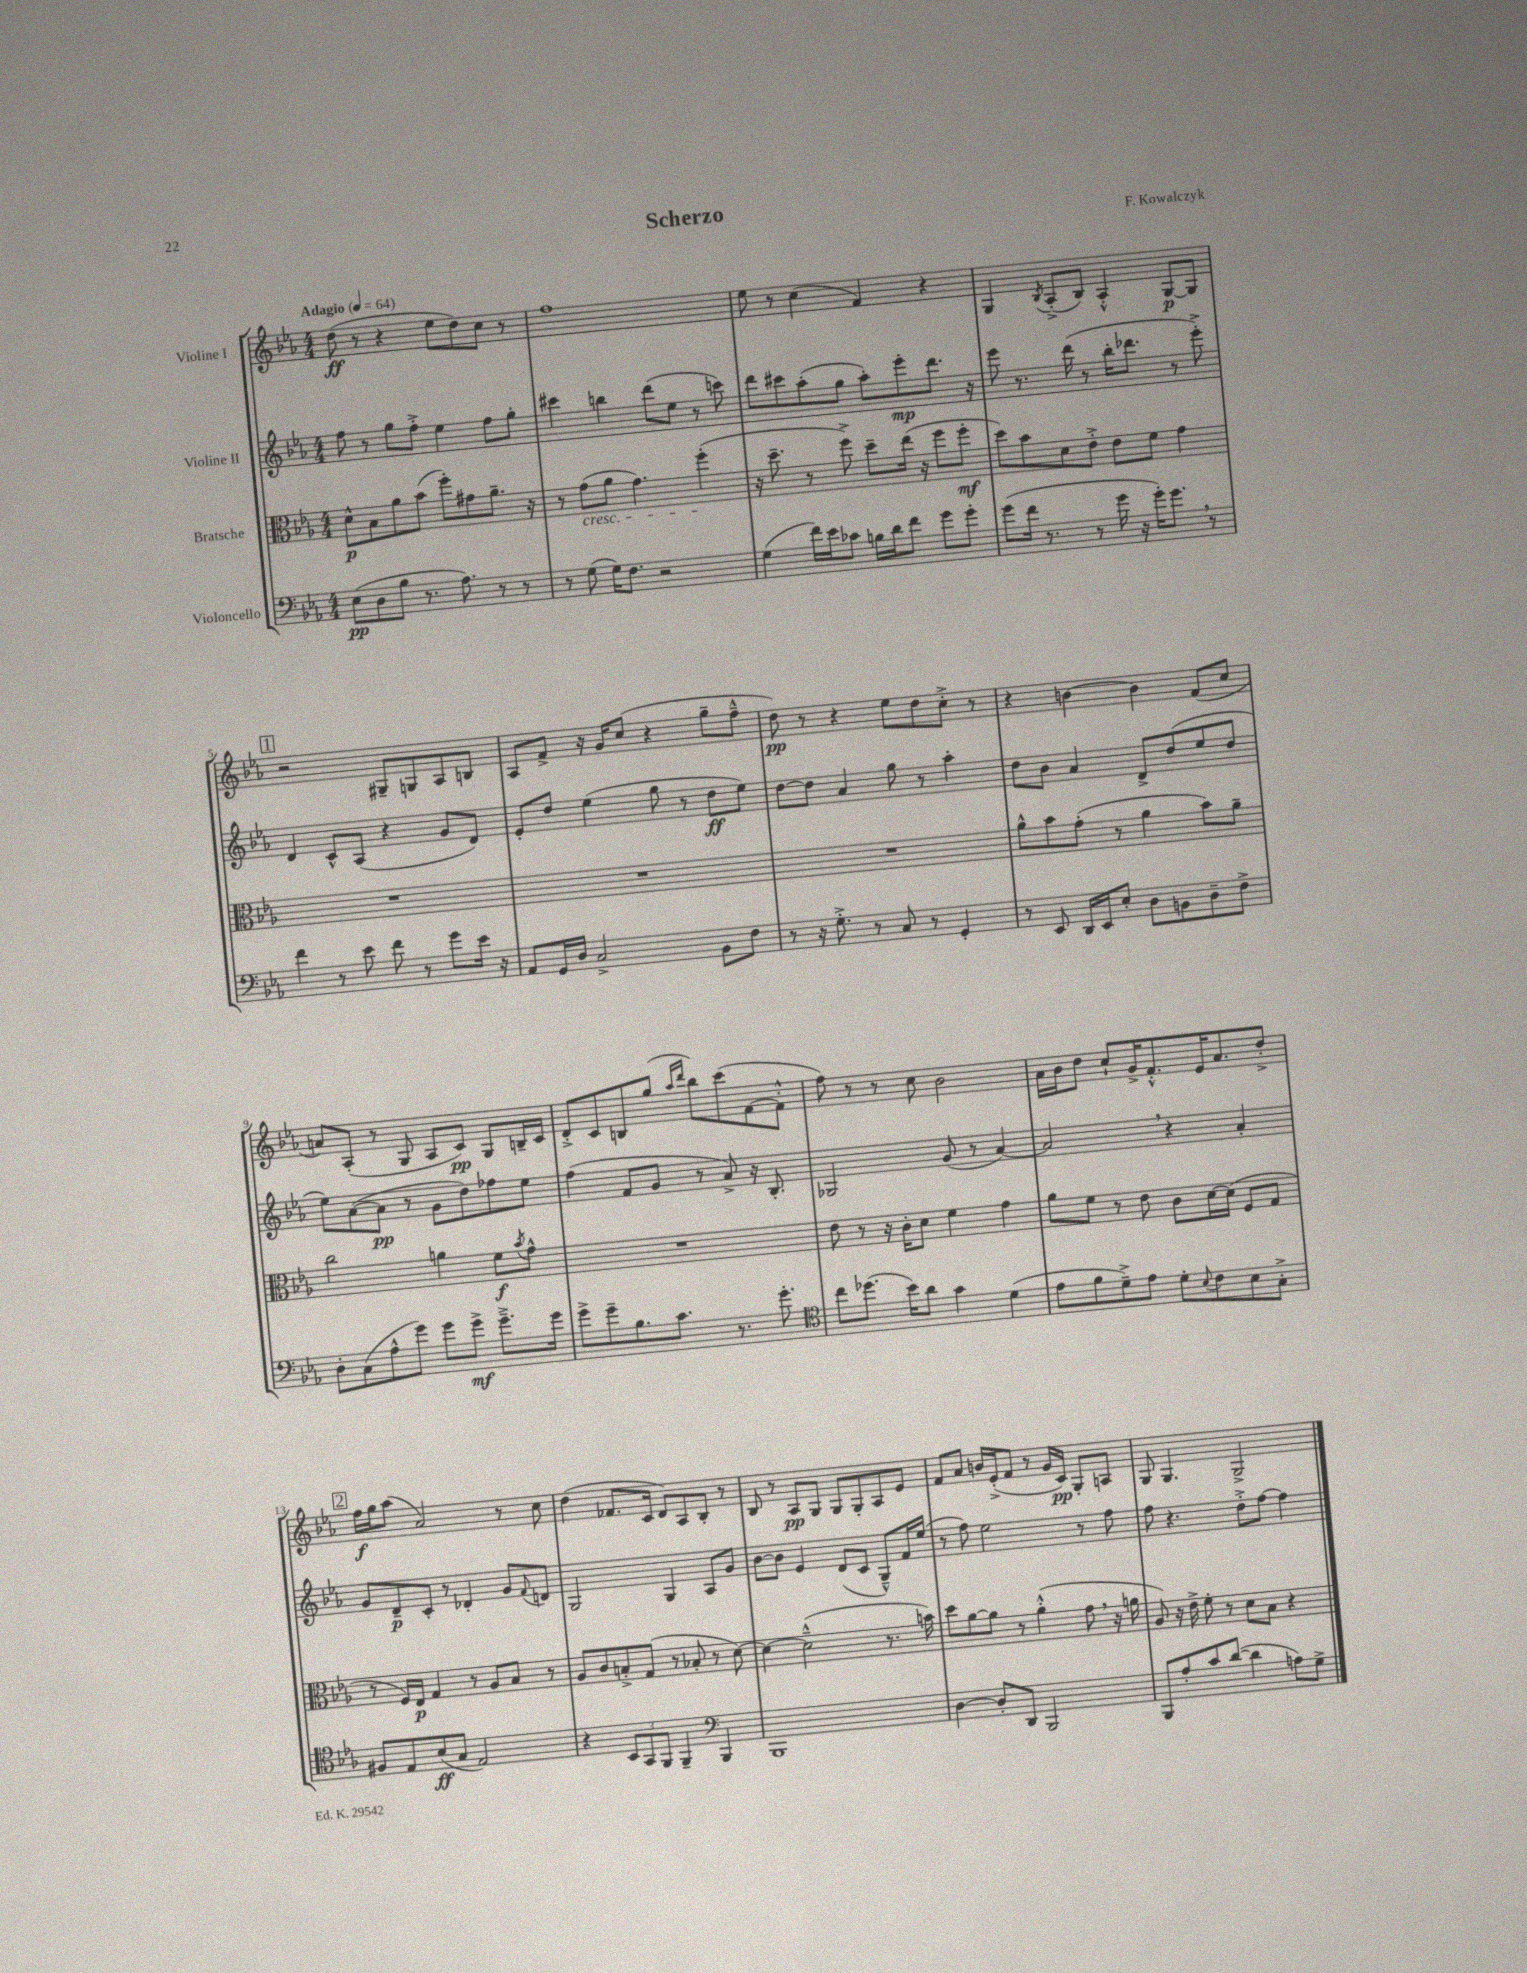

**kern	**dynam	**kern	**dynam	**kern	**dynam	**kern	**dynam
*part4	*part4	*part3	*part3	*part2	*part2	*part1	*part1
*staff4	*staff4	*staff3	*staff3	*staff2	*staff2	*staff1	*staff1
*I"Violoncello	*	*I"Bratsche	*	*I"Violine II	*	*I"Violine I	*
*clefF4	*	*clefC3	*	*clefG2	*	*clefG2	*
*k[b-e-a-]	*	*k[b-e-a-]	*	*k[b-e-a-]	*	*k[b-e-a-]	*
*M4/4	*	*M4/4	*	*M4/4	*	*M4/4	*
*MM64	*	*MM64	*	*MM64	*	*MM64	*
=1	=1	=1	=1	=1	=1	=1	=1
!	!	!	!	!	!	!LO:TX:a:B:t=Adagio	!
(8E-\L	pp	8d^^\L	p	8ff\	.	(8dd\	ff
8D\	.	8B-\	.	8r	.	8r	.
8B-\J	.	8a-\	.	8gg\L	.	4r	.
8.r	.	(8b-\J	.	8ff'^\J	.	.	.
.	.	8ff'\L)	.	4ee-\	.	8ee-\L	.
8.A-\)	.	.	.	.	.	.	.
.	.	8g#X\	.	.	.	8dd\)	.
8r	.	8.a-~\J	.	8ff\L	.	8cc\J	.
8r	.	.	.	8gg'\J	.	8r	.
.	.	16r	.	.	.	.	.
=2	=2	=2	=2	=2	=2	=2	=2
8r	.	8r	.	4ccc#X\	.	1ff	.
!	!	!LO:TX:b:i:t=cresc.	!	!	!	!	!
(8G\	.	(8g\L	.	.	.	.	.
16G\KL)	.	8a-\J	.	4bbn\	.	.	.
8.F\J	.	.	.	.	.	.	.
.	.	4.g\)	.	.	.	.	.
2r	.	.	.	(8ddd\L	.	.	.
.	.	.	.	8ee-\J	.	.	.
.	.	(4ff'\	.	8r	.	.	.
.	.	.	.	8cccn\)	.	.	.
=3	=3	=3	=3	=3	=3	=3	=3
(4G\	.	16r	.	8ddd\L	.	8ee-\	.
.	.	8.dd~\	.	.	.	.	.
.	.	.	.	8ccc#X\	.	8r	.
16f\LL)	.	8r	.	(8aa-'\	.	(4cc\	.
16e-\J	.	.	.	.	.	.	.
8c-X\J	.	8ff^\)	.	8gg\J	.	.	.
16Bn\LL	.	8dd~\L	.	8aa-'\L)	.	4f/)	.
16d\J	.	.	.	.	.	.	.
8f\J	.	(16ee-\Jk	.	8eee-'\	mp	.	.
.	.	16r	.	.	.	.	.
8g\L	.	8ff\L	.	8.ddd\J	.	4r	.
8g'\J	.	8ff'\J	mf	.	.	.	.
.	.	.	.	16r	.	.	.
=4	=4	=4	=4	=4	=4	=4	=4
(8g\L	.	8dd\L)	.	8eee-\	.	4G/	.
16f\Jk	.	8b-\	.	8.r	.	.	.
8.r	.	.	.	.	.	.	.
.	.	.	.	.	.	8qB-/	.
.	.	8d\	.	.	.	(8A-'^/L	.
.	.	.	.	(16ddd\	.	.	.
8r	.	8e-'^\J	.	8r	.	8B-/J)	.
16g\	.	8e-\L	.	16bb-'\KL	.	4A-'^^/	.
16r	.	.	.	8.ddd-X\J	.	.	.
16g'\KL)	.	8f\J	.	.	.	.	.
8.g,\J	.	.	.	.	.	.	.
.	.	4g\	.	8r	.	[8G/L	p
8r	.	.	.	8eee-'^\)	.	8G/J]	.
!!LO:LB:g=z
!!LO:REH:place=s1:t=1
=5	=5	=5	=5	=5	=5	=5	=5
4f\	.	1r	.	4d/	.	2r	.
8r	.	.	.	8c^^/L	.	.	.
8e-\	.	.	.	(8A-/J	.	.	.
8f\	.	.	.	4r	.	8G#X~/L	.
8r	.	.	.	.	.	8Gn/	.
8g\L	.	.	.	8g/L	.	8A-/	.
16e-\Jk	.	.	.	8d/J)	.	8Bn/J	.
16r	.	.	.	.	.	.	.
=6	=6	=6	=6	=6	=6	=6	=6
8AA-/L	.	1r	.	8e-'/L	.	8A-/L	.
16GG/L	.	.	.	8dd/J	.	8f^/J	.
16D/JJ	.	.	.	.	.	.	.
2C^/	.	.	.	(4ee-\	.	16r	.
.	.	.	.	.	.	16g/KL	.
.	.	.	.	.	.	(8cc/J	.
.	.	.	.	8gg\	.	4r	.
.	.	.	.	8r	.	.	.
8BB-\L	.	.	.	8dd\L	ff	8gg~\L	.
8F\J	.	.	.	8ee-\J)	.	8ff~^^\J	.
=7	=7	=7	=7	=7	=7	=7	=7
8r	.	1r	.	[8dd\L	.	8dd\)	pp
16r	.	.	.	8dd\J]	.	8r	.
8.G'^\	.	.	.	.	.	.	.
.	.	.	.	4a-/	.	4r	.
8r	.	.	.	.	.	.	.
8C/	.	.	.	8gg\	.	8ee-\L	.
8r	.	.	.	8r	.	8dd\	.
4GG'/	.	.	.	4aa-'\	.	8cc'^\J	.
.	.	.	.	.	.	8r	.
=8	=8	=8	=8	=8	=8	=8	=8
8r	.	8a-^^\L	.	8dd\L	.	4r	.
8EE-/	.	8b-\	.	8b-\J	.	.	.
16DD/LL	.	(8g'\J	.	4a-/	.	[4bn\	.
16EE-/J	.	.	.	.	.	.	.
8E-'/J	.	8r	.	.	.	.	.
8D\L	.	4a-\	.	8d^/L	.	4b\]	.
8BBn\	.	.	.	(8dd/	.	.	.
8D~\	.	8b-\L)	.	8ee-/	.	(8f/L	.
8F^\J	.	8a-~\J	.	8dd/J	.	8cc/J	.
!!LO:LB:g=z
=9	=9	=9	=9	=9	=9	=9	=9
8D'\L	.	2cc\	.	8ee-\L)	.	8an/L)	.
(8C\	.	.	.	([8a-\	.	(8A-'/J	.
8A-^^\	.	.	.	8a-\J]	pp	8r	.
8g\J)	.	.	.	8r	.	8G/	.
8g\L	.	4an\	.	8g\L	.	8A-/L	.
8g^\J	mf	.	.	8dd\)	.	8c/J)	pp
8.g~^\L	.	8f\L	f	8ff-X\	.	8G/L	.
.	.	8qb-/	.	.	.	.	.
.	.	8g^^\J	.	8ee-\J	.	16Bn~/L	.
16g\Jk	.	.	.	.	.	16c/JJ	.
=10	=10	=10	=10	=10	=10	=10	=10
8g^\L	.	1r	.	(4ff\	.	8d'^/L	.
8g~\	.	.	.	.	.	8c/	.
8.B-\	.	.	.	8f/L	.	8Bn/	.
.	.	.	.	8g/J	.	(8gg/J	.
8.c\J	.	.	.	.	.	.	.
.	.	.	.	.	.	16qqaa-/LL	.
.	.	.	.	.	.	16qqddd/JJ	.
.	.	.	.	8r	.	8bb-\L)	.
8.r	.	.	.	8a-^/)	.	(8ccc\	.
.	.	.	.	16r	.	[8f\	.
8.g'\	.	.	.	8.B-'/	.	.	.
.	.	.	.	.	.	8f'^^\J]	.
=11	=11	=11	=11	=11	=11	=11	=11
*clefC4	*	*	*	*	*	*	*
8cc\L	.	8e-\	.	2G-X/	.	8ff\)	.
(8.dd-X\J	.	8r	.	.	.	8r	.
.	.	16r	.	.	.	8r	.
16b-\KL)	.	16c'\KL	.	.	.	.	.
8a-\J	.	8d\J	.	.	.	8cc\	.
4g\	.	4f\	.	(8g/	.	2b-\	.
.	.	.	.	8r	.	.	.
(4d\	.	4g\	.	[4a-/)	.	.	.
=12	=12	=12	=12	=12	=12	=12	=12
8e-\L	.	8a-\L	.	2a-,/]	.	16a-\LL	.
.	.	.	.	.	.	16b-\J	.
8f\	.	8f\J	.	.	.	8dd\J	.
8d~^\)	.	8r	.	.	.	8cc`/L	.
8e-\J	.	8e-\	.	.	.	16g^/K	.
.	.	.	.	.	.	8.f'^^/	.
8d'\L	.	8c\L	.	4r	.	.	.
8qqB-/	.	.	.	.	.	.	.
8c\	.	[16d\L	.	.	.	16e-/K	.
.	.	(16d\JJ]	.	.	.	8.a-/	.
8B-\	.	8F/L	.	4a-'/	.	.	.
8G'^\J	.	8G/J	.	.	.	8dd'^/J	.
!!LO:LB:g=z
!!LO:REH:place=s1:t=2
=13	=13	=13	=13	=13	=13	=13	=13
8F#X/L	.	8r	.	8g/L	.	16ff\LL	f
.	.	.	.	.	.	16gg\J	.
8E-/	.	16F/LL)	.	8d~/	p	(8aa-\J	.
.	.	16E-/JJ	p	.	.	.	.
(8B-/	ff	4G/	.	8c'/J	.	2a-/)	.
8G/J	.	.	.	8r	.	.	.
2E-/)	.	8r	.	4d-X'/	.	.	.
.	.	8A-/L	.	.	.	.	.
.	.	8B-/J	.	8g/L	.	8r	.
.	.	.	.	8qqf/	.	.	.
.	.	8r	.	8dn/J	.	8cc\	.
=14	=14	=14	=14	=14	=14	=14	=14
4r	.	8A-/L	.	2G/	.	(4dd\	.
.	.	8c/	.	.	.	.	.
12BB-/L	.	8Bn'^/	.	.	.	8.f-X/L	.
12GG/	.	.	.	.	.	.	.
.	.	(8G/J	.	.	.	.	.
12FF/J	.	.	.	.	.	.	.
.	.	.	.	.	.	16c/Jk	.
4FF~/	.	8r	.	4G/	.	8d/L)	.
.	.	8B-X'/	.	.	.	8A-/	.
*clefF4	*	*	*	*	*	*	*
4BBB-/	.	8r	.	8A-/L	.	8B-'/J	.
.	.	[8d\)	.	8g/J	.	8r	.
=15	=15	=15	=15	=15	=15	=15	=15
1BBB-	.	4d\_	.	[8b-\L	.	8B-/	.
.	.	.	.	8b-\J]	.	8r	.
.	.	(2d~^^\]	.	4e-/	.	8A-/L	pp
.	.	.	.	.	.	8G/J	.
.	.	.	.	(8d/L	.	8G/L	.
.	.	.	.	8c/J	.	8G'/	.
.	.	8.r	.	8G~^^/L)	.	8A-/	.
.	.	.	.	16f/L	.	8e-/J	.
.	.	16bn\)	.	(16ee-/JJ	.	.	.
=16	=16	=16	=16	=16	=16	=16	=16
[4D\	.	8dd\L	.	8r	.	8f/L	.
.	.	[8a-\	.	8ff\)	.	8a-/J	.
8D'/L]	.	8a-\J]	.	2ee-\	.	16bn/LL	.
.	.	.	.	.	.	(16e-'^/J	.
8DD/J	.	8r	.	.	.	8f/J	.
2BBB-/	.	(4a-'^^\	.	.	.	8r	.
.	.	.	.	.	.	16g/LL	.
.	.	.	.	.	.	16c/JJ)	pp
.	.	8g,\	.	8r	.	8G'/L	.
.	.	16r	.	8ff\	.	8An/J	.
.	.	16an\	.	.	.	.	.
=17	=17	=17	=17	=17	=17	=17	=17
8BBB-/L	.	8A-/)	.	8ff\	.	8G/	.
8A-'/	.	16r	.	4.r	.	4.G/	.
.	.	16e-^\	.	.	.	.	.
8c/	.	8f'\	.	.	.	.	.
([8d/J	.	8r	.	.	.	.	.
4d\]	.	8d\L	.	8dd'^\L	.	2G^/	.
.	.	8B-\J	.	[8ff\J	.	.	.
8An\L)	.	4r	.	4ff\]	.	.	.
8G^\J	.	.	.	.	.	.	.
==	==	==	==	==	==	==	==
*-	*-	*-	*-	*-	*-	*-	*-
